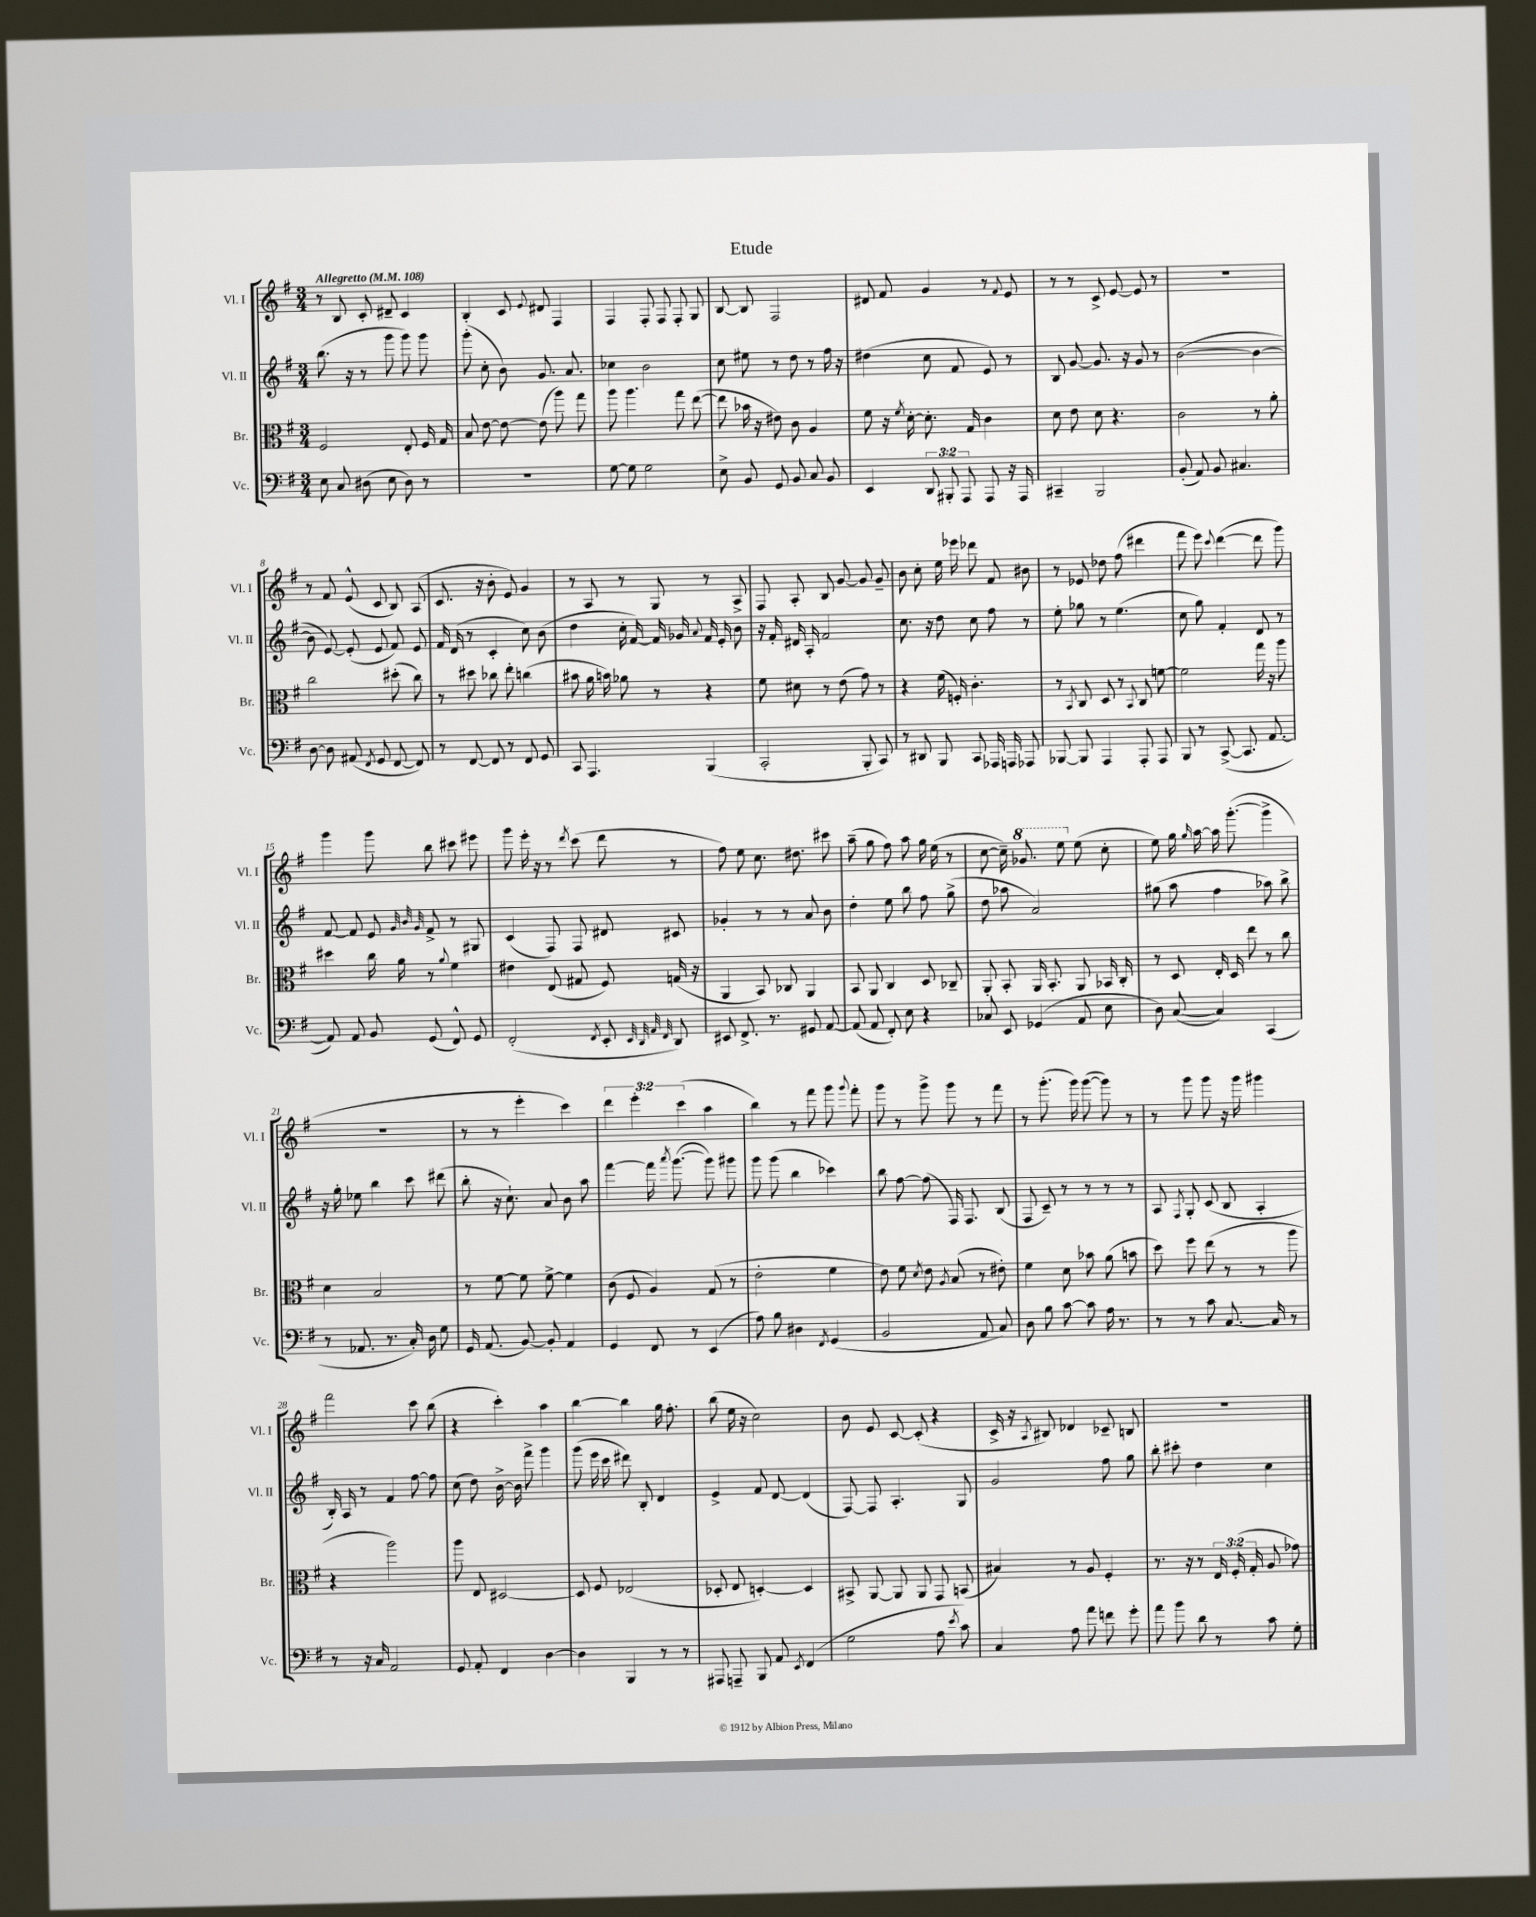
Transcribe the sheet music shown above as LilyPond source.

\header { title = "Etude" }
<<
\new StaffGroup <<
\new Staff = "s0" \with { instrumentName = "Vl. I" shortInstrumentName = "Vl. I" } {
    \clef treble \key g \major \numericTimeSignature \time 3/4 \override Staff.TupletNumber.text = #tuplet-number::calc-fraction-text \tempo "Allegretto" 4 = 108
    \autoBeamOff r8 b8 c'8-. dis'8-- c'4 |
    b4-. c'8 \appoggiatura { e'8 } dis'8 fis4 |
    fis4 fis8-. fis8 fis8-. g8 |
    b8~ b8 fis2 |
    dis'8 fis'8 g'4 r8 \appoggiatura { fis'8 } e'8 |
    r8 r8 c'8-> e'8~ e'8 r8 |
    R2. |
    r8 fis'8 e'8-^( c'8 b8) a8( |
    c'8. r16 b'8-. e'8) g'4 |
    r8 a8 r8 g8 r8 a8-> |
    fis8 a8-. b8 g'8~ g'8 g'8-- |
    b'8 c''8-. e''16 ees'''16 des'''8 fis'8 bis'8 |
    r8 ees'8 des''8 fis''8( dis'''4 |
    fis'''8 e'''8) \appoggiatura { c'''8 } d'''4~( d'''8 g'''8) |
    g'''4 g'''8 b''8 cis'''8 eis'''8 |
    g'''8 e'''16-. r16 r8 \acciaccatura { d'''8 } c'''8( d'''8 r8 |
    fis''8) e''8 c''8. dis''8. cis'''8 |
    a''8--( g''8 fis''8) a''8 g''16 e''16( r8 |
    c''8~ c''16--) \ottava #1 ges''8. e'''8 \ottava #0 e''8( c''8-. |
    e''8) g''16 \grace { g''16 } a''16~ a''16 g'''8.~-.( g'''4-> |
    R2. |
    r8 r8 e'''4-. c'''4) |
    \tuplet 3/2 { d'''4 e'''4-. c'''4( } a''4 |
    b''4) r8 fis'''8 g'''8 \appoggiatura { g'''8 } fis'''8-. |
    g'''8 r8 g'''8-> g'''8 r8 fis'''8 |
    r8 g'''8.-.( g'''16) g'''8~( g'''8) r8 |
    r8 g'''8 g'''8 r16 g'''16 gis'''4 |
    fis'''2 c'''8 b''8( |
    r4 c'''4-.) a''4 |
    b''4~ b''4 g''16 fis''8.-. |
    b''8( e''16 r16 c''2) |
    b'8 e'8 c'8~ c'8-.( r4 |
    c'16-> r16 \acciaccatura { a8 } bis8) des'4 ces'8-- b8 |
    R2. \bar "|." |
}
\new Staff = "s1" \with { instrumentName = "Vl. II" shortInstrumentName = "Vl. II" } {
    \clef treble \key g \major \numericTimeSignature \time 3/4
    \autoBeamOff b''8.( r16 r8 g'''8 g'''8) g'''8 |
    g'''8-.( c''8-. b'8) g'8. a'8. |
    ces''4 b'2 |
    c''8 eis''8 r8 d''8 r8 fis''16 r16 |
    dis''4( c''8 fis'8 e'8) r8 |
    b8 g'8~ g'8. r16 g'8 r8 |
    b'2~( b'4~ |
    b'8 e'8~) e'8-.( e'8 fis'8) e'8 |
    fis'16 d'16( r8 c'4-. c''8) b'8( |
    d''4 c''16-. fis'16~) fis'16 ges'16 \appoggiatura { a'8 } fis'16 e'16-. b'8 |
    r16 fis'16-. dis'16 a16-. fis'2 |
    c''8. r16 d''8 c''8 fis''8 r8 |
    e''8-. ges''8 r8 e''4.( |
    c''8 g''8) fis'4-. d'8 r8 |
    fis'8~ fis'8 e'8 \grace { g'32 b'32 g'32 } fis'8-> r8 gis8 |
    c'4( fis8) fis8 dis'8 cis'8 |
    ges'4-. r8 r8 a'8 b'8 |
    d''4-. e''8 b''8 fis''8 g''8->( |
    d''8 aes''8 a'2) |
    gis''8( a''8 fis''4 aes''8) b''8-> |
    r16 g''16-. ees''8 b''4 c'''8 dis'''8( |
    b''8-. r16 c''8.-!) a'8 b'8 a''8 |
    fis'''4~ fis'''16 \acciaccatura { a'''8 } g'''8.~( g'''8) gis'''8 |
    g'''8 g'''8( b''4 ces'''4) |
    b''8 fis''8~ fis''8( fis16) fis8. b8( |
    fis8 c'8--) r8 r8 r8 r8 |
    a8 \acciaccatura { fis8 } g8-. c'8( b8 a4-. |
    b16-.) a16 r8 fis'4 fis''8~ fis''8 |
    c''8( d''8) b'16~-> b'16 fis'''8-> g'''4 |
    g'''8( e'''16 c'''16 dis'''8) b8-. d'4 |
    e'4-> fis'8 d'8~ d'4( |
    fis8~) fis8 a4.-. g8 |
    g'2 fis''8 g''8 |
    b''8-. cis'''8-. d''4 c''4 \bar "|." |
}
\new Staff = "s2" \with { instrumentName = "Br." shortInstrumentName = "Br." } {
    \clef alto \key g \major \numericTimeSignature \time 3/4 \override Staff.TupletNumber.text = #tuplet-number::calc-fraction-text
    \autoBeamOff fis2 e8-. fis16 g16 |
    b8 e'8~ e'8~ e'8( a''8) g''8 |
    a''8 a''4. g''8 e''8~( |
    e''8 bes'16 r16 eis'8) c'8 a4 |
    fis'8 r16 \acciaccatura { fis'8 } d'16~-. d'8.-. g16 c'4 |
    d'8 e'8 d'8 r4. |
    c'2 r8 a'8-. |
    c''2 dis''8-.( c''8) |
    r8 dis''8 ces''8 e''8-. c''4( |
    bis'8 a'16 b'16) aes'8 r8 r4 |
    fis'8 dis'8 r8 e'8( g'8) r8 |
    r4 fis'16( f16-.) c'4.-. |
    r8 \acciaccatura { b,8 } c8 d8 r8 \appoggiatura { b,8 } c8 f'8~ |
    f'2 g''16 r16 a''8 |
    dis''4 c''16 a'16 r8 \appoggiatura { a'8 } fis'4 |
    eis'4 e8( gis8 fis8) g16( r16 |
    a,4 b,8) ces8 a,4 |
    b,8 a,8 c4 d8 ces8-- |
    a,8-. b,8-. a,16 b,8.-. a,8 bes,16 c16-. |
    r8 d8 e16-. d16 e''8 r8 c''8 |
    d'4 b2 |
    r8 fis'8~ fis'8 fis'8~-> fis'4 |
    c'8( fis8 a4) g8( r8 |
    e'2-. fis'4 |
    e'8) fis'8 \acciaccatura { d'8 } e'8 \acciaccatura { a8 } b8( r8 eis'8-.) |
    fis'4 d'8 bes'8 a'8( b'8 |
    d''8) fis''8 e''8( r8 r8 a''8 |
    r4 a''2) |
    a''8 e8 dis2~ |
    dis8 fis8 ees2( |
    des8-. e8 d4~-.) d4 |
    bis,8-> a,8~ a,8 a,8 g,8 b,8( |
    bis4) r8 a8 fis4-. |
    r8. r16 r8 \tuplet 3/2 { e16 fis16-.( g16-. } a8 ges'8) \bar "|." |
}
\new Staff = "s3" \with { instrumentName = "Vc." shortInstrumentName = "Vc." } {
    \clef bass \key g \major \numericTimeSignature \time 3/4 \override Staff.TupletNumber.text = #tuplet-number::calc-fraction-text
    \autoBeamOff e8 c8 dis8( e8 dis8) r8 |
    R2. |
    g8~ g8 g2 |
    e8-> b,8 g,8 b,8 c8 b,8 |
    e,4 \tuplet 3/2 { d,8 bis,,8-. a,,8 } a,,8 r16 a,,16 |
    cis,4-- b,,2 |
    b,8-.( a,8) b,8 cis4. |
    d8~ d8 ais,8( \acciaccatura { fis,8 } g,8 fis,8~ fis,8) |
    r8 fis,8~ fis,8 r8 fis,8 g,8 |
    c,8 a,,4. b,,4( |
    c,2-. b,,8-. c,8) |
    r8 dis,8 b,,8 c,8 aes,,16 a,,16 aes,,8 |
    bes,,8~ bes,,8 a,,4 a,,8-. a,,8 |
    b,,8 r8 c,8~->( c,8. a,8.~ |
    a,8) a,8 b,8 g,8( fis,8-^) g,8 |
    fis,2-.( \acciaccatura { fis,8 } e,8-. \grace { e,32 d,32 a,32 fis,32 } d,8) |
    eis,8 fis,8.-> r8. gis,8 a,8~ |
    a,8( a,8 fis,8-.) e8 r4 |
    ces8 e,8 ges,4( a,8 e8 |
    d8) c8~( c4) c,4( |
    r8 aes,8. r8. c16-.) d16 g8 |
    g,16 a,8.( b,8~) b,8-. a,4 |
    g,4 fis,8 r8 e,4( |
    a8) b8 dis4 \acciaccatura { fis,8 } g,4( |
    b,2 a,8 c8) |
    d8 b8 c'8~ c'8 a16 r8. |
    r8 r8 c'8 c8.~ c16 r8 |
    r8 r16 c16 a,2 |
    g,8 a,8-. fis,4 d4~ |
    d4 b,,4 r8 r8 |
    ais,,8 a,,8-- b,,8 a,8 \acciaccatura { e,8 } fis,4( |
    g2 a8 \acciaccatura { e'8 } c'8) |
    c4 a8 a'8 f'8 g'8-. |
    a'8 b'8 d'8 r8 c'8 g8-. \bar "|." |
}
>>
>>
